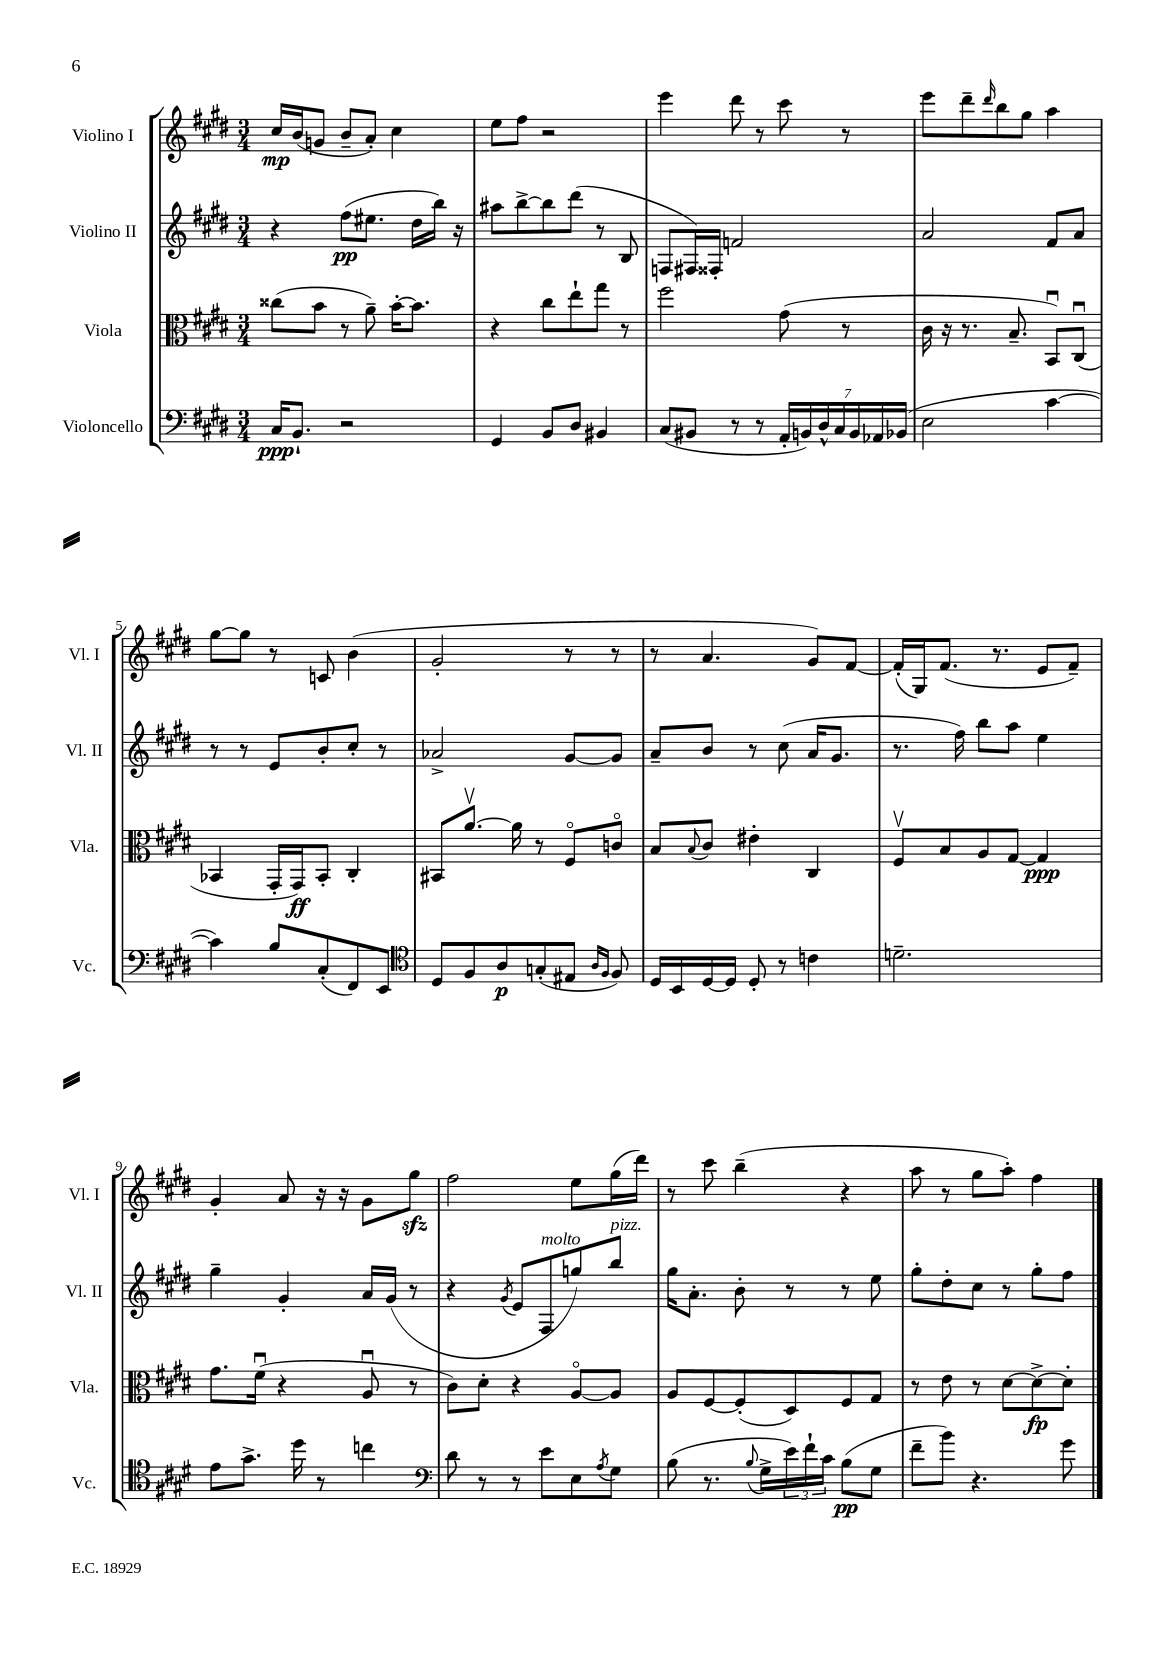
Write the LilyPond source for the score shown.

<<
\new StaffGroup <<
\new Staff = "s0" \with { instrumentName = "Violino I" shortInstrumentName = "Vl. I" } {
    \clef treble \key e \major \numericTimeSignature \time 3/4
    cis''16\mp b'16( g'8 b'8-- a'8-.) cis''4 |
    e''8 fis''8 r2 |
    e'''4 dis'''8 r8 cis'''8 r8 |
    e'''8 dis'''8-- \grace { dis'''16 } b''8 gis''8 a''4 |
    gis''8~ gis''8 r8 c'8 b'4( |
    gis'2-. r8 r8 |
    r8 a'4. gis'8) fis'8~ |
    fis'16-.( gis16) fis'8.( r8. e'8 fis'8--) |
    gis'4-. a'8 r16 r16 gis'8 gis''8\sfz |
    fis''2 e''8 gis''16( dis'''16) |
    r8 cis'''8 b''4--( r4 |
    a''8 r8 gis''8 a''8-.) fis''4 \bar "|." |
}
\new Staff = "s1" \with { instrumentName = "Violino II" shortInstrumentName = "Vl. II" } {
    \clef treble \key e \major \numericTimeSignature \time 3/4
    r4 fis''8\pp( eis''8. dis''16 b''16) r16 |
    ais''8 b''8~-> b''8 dis'''8( r8 b8 |
    f8 fis16) fisis16-. f'2 |
    a'2 fis'8 a'8 |
    r8 r8 e'8 b'8-. cis''8-. r8 |
    aes'2-> gis'8~ gis'8 |
    a'8-- b'8 r8 cis''8( a'16 gis'8. |
    r8. fis''16) b''8 a''8 e''4 |
    gis''4-- gis'4-. a'16 gis'16( r8 |
    r4 \acciaccatura { gis'8 } e'8 fis8^\markup { \italic "molto" } g''8) b''8^\markup { \italic "pizz." } |
    gis''16 a'8.-. b'8-. r8 r8 e''8 |
    gis''8-. dis''8-. cis''8 r8 gis''8-. fis''8 \bar "|." |
}
\new Staff = "s2" \with { instrumentName = "Viola" shortInstrumentName = "Vla." } {
    \clef alto \key e \major \numericTimeSignature \time 3/4
    cisis''8( b'8 r8 a'8--) b'16~-. b'8. |
    r4 cis''8 e''8-! gis''8 r8 |
    fis''2 gis'8( r8 |
    cis'16 r16 r8. b8.-- b,8\downbow) cis8\downbow( |
    bes,4 gis,16-. gis,16\ff) bes,8-. cis4-. |
    bis,8 a'8.~\upbow a'16 r8 fis8\flageolet c'8\flageolet |
    b8 \appoggiatura { b8 } cis'8 eis'4-. cis4 |
    fis8\upbow b8 a8 gis8~ gis4\ppp |
    gis'8. fis'16\downbow( r4 a8\downbow r8 |
    cis'8) dis'8-. r4 a8~\flageolet a8 |
    a8 fis8~ fis8-.( dis8) fis8 gis8 |
    r8 e'8 r8 dis'8~ dis'8~->\fp dis'8-. \bar "|." |
}
\new Staff = "s3" \with { instrumentName = "Violoncello" shortInstrumentName = "Vc." } {
    \clef bass \key e \major \numericTimeSignature \time 3/4
    cis16\ppp b,8.-! r2 |
    gis,4 b,8 dis8 bis,4 |
    cis8( bis,8 r8 r8 \tuplet 7/4 { a,16-. b,16) dis16-^ cis16 b,16 aes,16 bes,16( } |
    e2 cis'4~ |
    cis'4) b8 cis8-.( fis,8) e,8 |
    \clef tenor dis8 fis8 a8\p g8-.( eis8 \grace { a16 fis16 } fis8) |
    dis16 b,16 dis16~ dis16 dis8-. r8 c'4 |
    d'2.-- |
    e'8 gis'8.-> dis''16 r8 c''4 |
    \clef bass dis'8 r8 r8 e'8 e8 \acciaccatura { a8 } gis8 |
    b8( r8. \appoggiatura { b8 } gis16-> \tuplet 3/2 { e'16) fis'16-! cis'16 } b8\pp( gis8 |
    fis'8-- b'8) r4. gis'8 \bar "|." |
}
>>
>>
